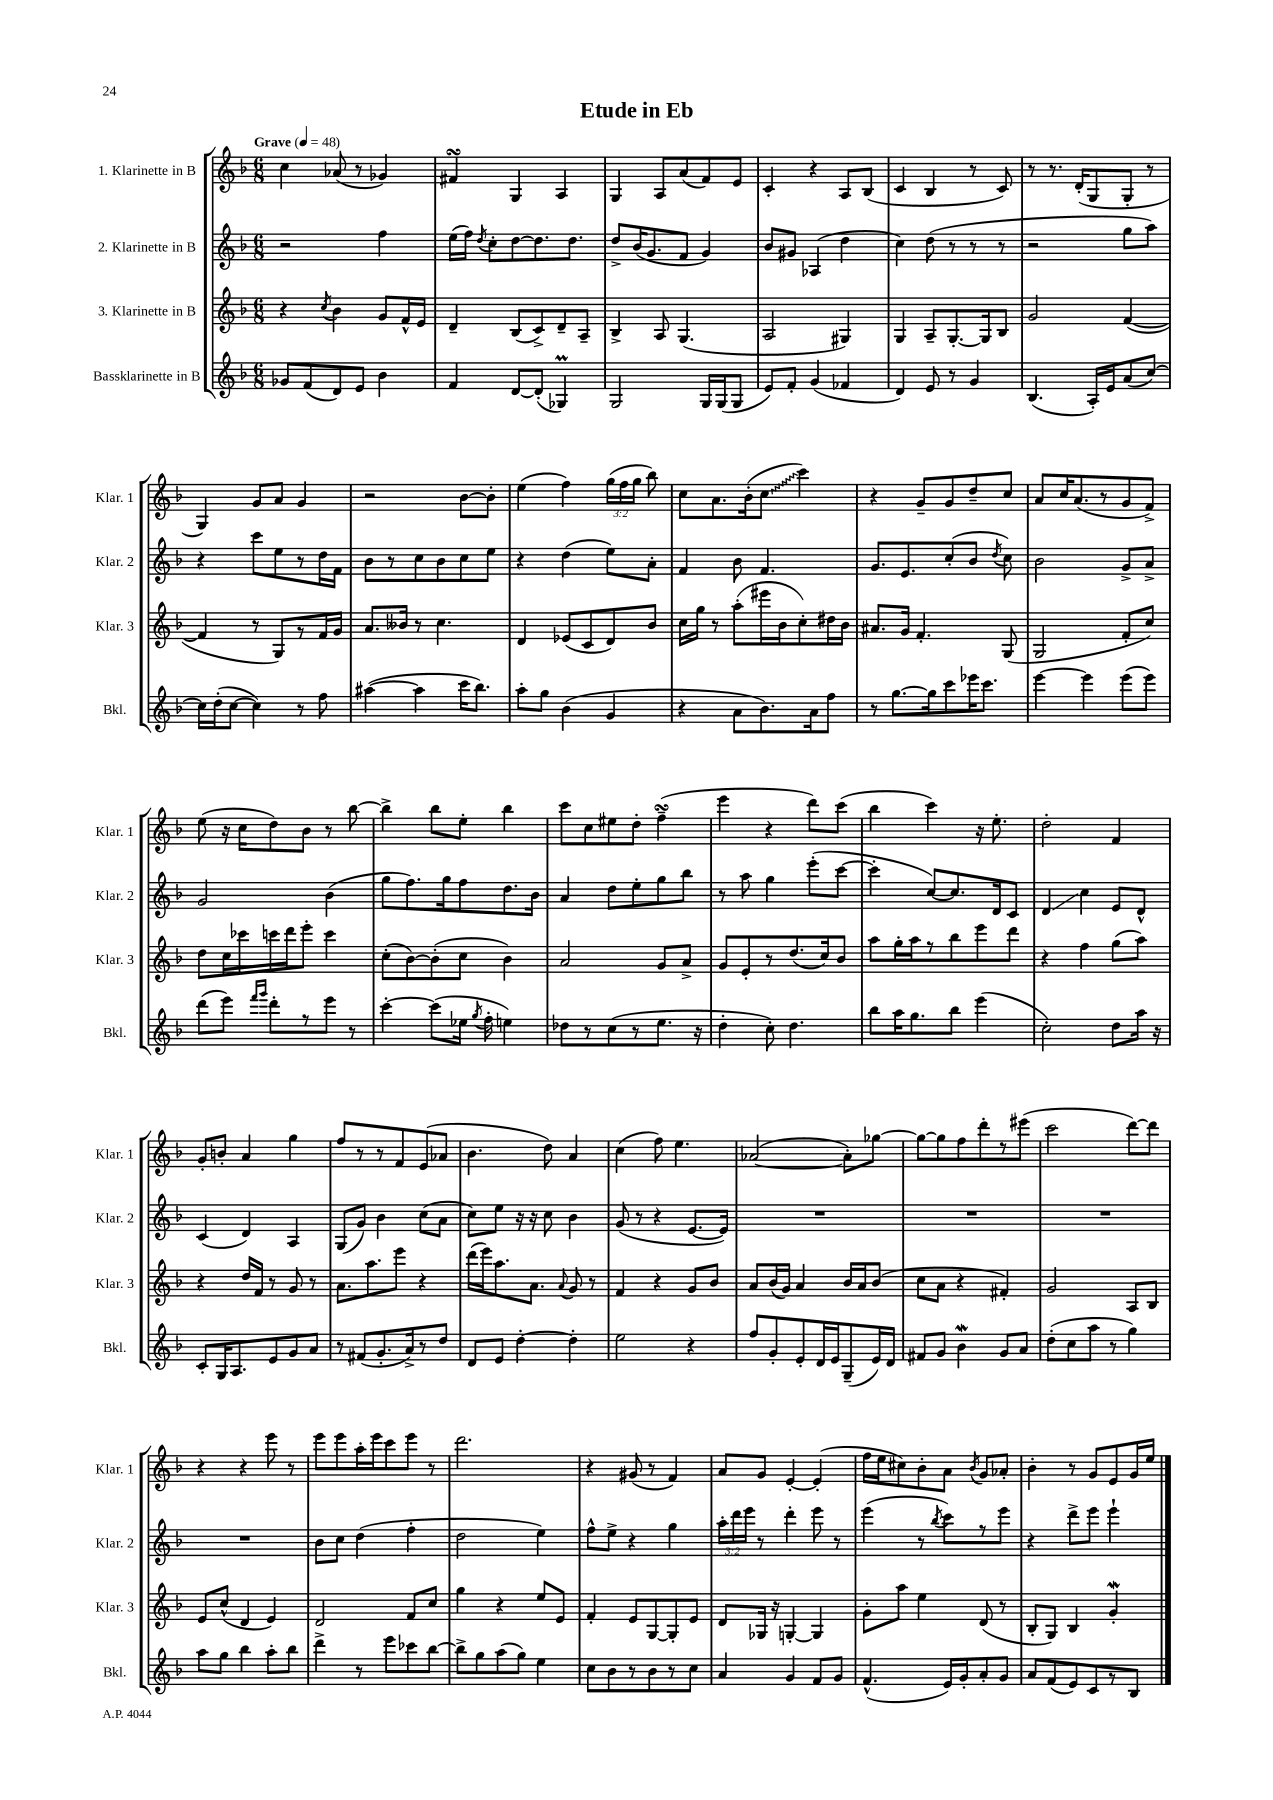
\header { title = "Etude in Eb" }
<<
\new StaffGroup <<
\new Staff = "s0" \with { instrumentName = "1. Klarinette in B" shortInstrumentName = "Klar. 1" } {
    \clef treble \key f \major \numericTimeSignature \time 6/8 \override Staff.TupletNumber.text = #tuplet-number::calc-fraction-text \tempo "Grave" 4 = 48
    \autoBeamOff c''4 aes'8( r8 ges'4) |
    fis'4\turn g4 a4 |
    g4 a8[ a'8( f'8) e'8] |
    c'4-. r4 a8[ bes8]( |
    c'4 bes4 r8 c'8) |
    r8 r8. d'16[-.( g8 g8]-. r8 |
    g4) g'8[ a'8] g'4 |
    r2 bes'8[~ bes'8]-. |
    e''4( f''4) \tuplet 3/2 { g''16[( f''16 g''16] } bes''8) |
    c''8[ a'8. bes'16-.( \once \override Glissando.style = #'zigzag c''8]\glissando c'''4) |
    r4 g'8[-- g'8 d''8-- c''8] |
    a'8[ c''16 a'8.( r8 g'8 f'8]->) |
    e''8( r16 c''16[ d''8) bes'8] r8 bes''8~ |
    bes''4-> bes''8[ e''8]-. bes''4 |
    c'''8[ c''8 eis''8 d''8]-. f''4--\turn( |
    e'''4 r4 d'''8[) c'''8]( |
    bes''4 c'''4) r16 e''8.-. |
    d''2-. f'4 |
    g'8[-. b'8]-. a'4 g''4 |
    f''8[ r8 r8 f'8 e'8( aes'8] |
    bes'4. d''8) a'4 |
    c''4( f''8) e''4. |
    aes'2~( aes'8[-.) ges''8]~ |
    ges''8[~ ges''8 f''8 d'''8-. r8 eis'''8]( |
    c'''2 d'''8[~) d'''8] |
    r4 r4 e'''8 r8 |
    e'''8[ e'''8 a''16-. e'''16 c'''8 e'''8] r8 |
    d'''2. |
    r4 gis'8( r8 f'4) |
    a'8[ g'8] e'4~-. e'4-.( |
    f''16[ e''16 cis''8) bes'8-. a'8] \acciaccatura { bes'8 } g'8[ aes'8]-. |
    bes'4-. r8 g'8[ e'8 g'16 e''16] \bar "|." |
}
\new Staff = "s1" \with { instrumentName = "2. Klarinette in B" shortInstrumentName = "Klar. 2" } {
    \clef treble \key f \major \numericTimeSignature \time 6/8 \override Staff.TupletNumber.text = #tuplet-number::calc-fraction-text
    \autoBeamOff r2 f''4 |
    e''16[( f''16]) \acciaccatura { d''8 } c''8[-. d''8~ d''8. d''8.] |
    d''8[-> bes'16( g'8. f'8] g'4) |
    bes'8[ gis'8] aes4( d''4 |
    c''4) d''8( r8 r8 r8 |
    r2 g''8[ a''8]) |
    r4 c'''8[ e''8 r8 d''16 f'16] |
    bes'8[ r8 c''8 bes'8 c''8 e''8] |
    r4 d''4( e''8[) a'8]-. |
    f'4 bes'8 f'4. |
    g'8.[ e'8. c''8-.( bes'8] \acciaccatura { d''8 } c''8) |
    bes'2 g'8[-> a'8]-> |
    g'2 bes'4( |
    g''8[ f''8.) g''16 f''8 d''8. bes'16] |
    a'4 d''8[ e''8-. g''8 bes''8] |
    r8 a''8 g''4 e'''8[-.( c'''8]~ |
    c'''4-. c''8[~) c''8. d'16 c'8] |
    d'4\glissando c''4 e'8[ d'8]-^ |
    c'4( d'4) a4 |
    g8[( g'8]) bes'4 c''8[( a'8] |
    c''8[) e''8] r16 r16 c''8 bes'4 |
    g'8( r8 r4 e'8.[~ e'16]) |
    R2. |
    R2. |
    R2. |
    R2. |
    bes'8[ c''8] d''4( f''4-. |
    d''2 e''4) |
    f''8[-^ e''8]-> r4 g''4 |
    \tuplet 3/2 { a''16[-. d'''16 e'''16] } r8 d'''4-. e'''8 r8 |
    e'''4( r8 \acciaccatura { bes''8 } c'''8[) r8 e'''8] |
    r4 d'''8[-> e'''8] e'''4-! \bar "|." |
}
\new Staff = "s2" \with { instrumentName = "3. Klarinette in B" shortInstrumentName = "Klar. 3" } {
    \clef treble \key f \major \numericTimeSignature \time 6/8
    \autoBeamOff r4 \acciaccatura { c''8 } bes'4 g'8[ f'16-^ e'16] |
    d'4-- bes8[( c'8->) d'8-- a8]-- |
    bes4-> a8 g4.( |
    a2 gis4) |
    g4 a8[-- g8.~-. g16 bes8] |
    g'2 f'4~( |
    f'4 r8 g8[) r8 f'16 g'16] |
    a'8.[ beses'16] r8 c''4. |
    d'4 ees'8[( c'8 d'8) bes'8] |
    c''16[ g''16] r8 a''8[-.( eis'''16 bes'16 c''8-.) dis''16 bes'16] |
    ais'8.[ g'16] f'4.-. g8( |
    g2 f'8[-. c''8]) |
    d''8[ c''16 ces'''16 c'''16 d'''16 e'''8]-. c'''4 |
    c''8[-.( bes'8~) bes'8-.( c''8] bes'4) |
    a'2 g'8[ a'8]-> |
    g'8[ e'8-. r8 d''8.( c''16) bes'8] |
    a''8[ g''16-. a''16 r8 bes''8 e'''8 d'''8] |
    r4 f''4 g''8[( a''8]) |
    r4 d''16[ f'16] r8 g'8 r8 |
    a'8.[ a''8. e'''8] r4 |
    d'''16[( e'''16) a''8. a'8.] \appoggiatura { a'8 } g'8 r8 |
    f'4 r4 g'8[ bes'8] |
    a'8[ bes'16( g'16]) a'4 bes'16[ a'16 bes'8]( |
    c''8[ a'8] r4 fis'4-.) |
    g'2 a8[ bes8] |
    e'8[ c''8]-^( d'4 e'4) |
    d'2 f'8[ c''8] |
    g''4 r4 e''8[ e'8] |
    f'4-. e'8[ g8~ g8-. e'8] |
    d'8[ ges16] r16 g4~-. g4 |
    g'8[-. a''8] e''4 d'8( r8 |
    bes8[-. g8]) bes4 g'4-.\mordent \bar "|." |
}
\new Staff = "s3" \with { instrumentName = "Bassklarinette in B" shortInstrumentName = "Bkl." } {
    \clef treble \key f \major \numericTimeSignature \time 6/8
    \autoBeamOff ges'8[ f'8( d'8) e'8] bes'4 |
    f'4 d'8[~ d'8]-.( ges4\prall) |
    g2 g16[ g16( g8] |
    e'8[) f'8]-. g'4( fes'4 |
    d'4) e'8 r8 g'4 |
    bes4.( a16[-.) e'16 a'8( c''8]~) |
    c''16[ d''16-.( c''8]~ c''4) r8 f''8 |
    ais''4~( ais''4 c'''16[ bes''8.]) |
    a''8[-. g''8] bes'4( g'4 |
    r4 a'8[ bes'8.) a'16 f''8] |
    r8 g''8.[~ g''16 c'''8 ees'''16 c'''8.] |
    e'''4~ e'''4 e'''8[( e'''8]) |
    d'''8[( e'''8]) \grace { f'''16[ g'''16] } d'''8[-. r8 e'''8] r8 |
    c'''4~-. c'''8[( ees''16] \acciaccatura { g''8 } f''16-. e''4) |
    des''8[ r8 c''8( r8 e''8.] r16 |
    d''4-. c''8-.) d''4. |
    bes''8[ a''16 g''8. bes''8] e'''4( |
    c''2-.) d''8[ a''16] r16 |
    c'8[-. g16 a8. e'8 g'8 a'8] |
    r8 fis'8[( g'8.-. a'16->) r8 d''8] |
    d'8[ e'8] d''4~-. d''4-. |
    e''2 r4 |
    f''8[ g'8-. e'8-. d'16 e'16 g8--( e'16) d'16] |
    fis'8[ g'8] bes'4\mordent g'8[ a'8] |
    d''8[-.( c''8 a''8] r8 g''4) |
    a''8[ g''8] bes''4 a''8[-. bes''8] |
    d'''4-> r8 e'''8[ ces'''8 bes''8]~ |
    bes''8[-> g''8 a''8( g''8]) e''4 |
    c''8[ bes'8 r8 bes'8 r8 c''8] |
    a'4 g'4 f'8[ g'8] |
    f'4.-^( e'16[) g'16-. a'8-. g'8] |
    a'8[ f'8( e'8) c'8 r8 bes8] \bar "|." |
}
>>
>>
\layout { \context { \Score \remove "Bar_number_engraver" } }
